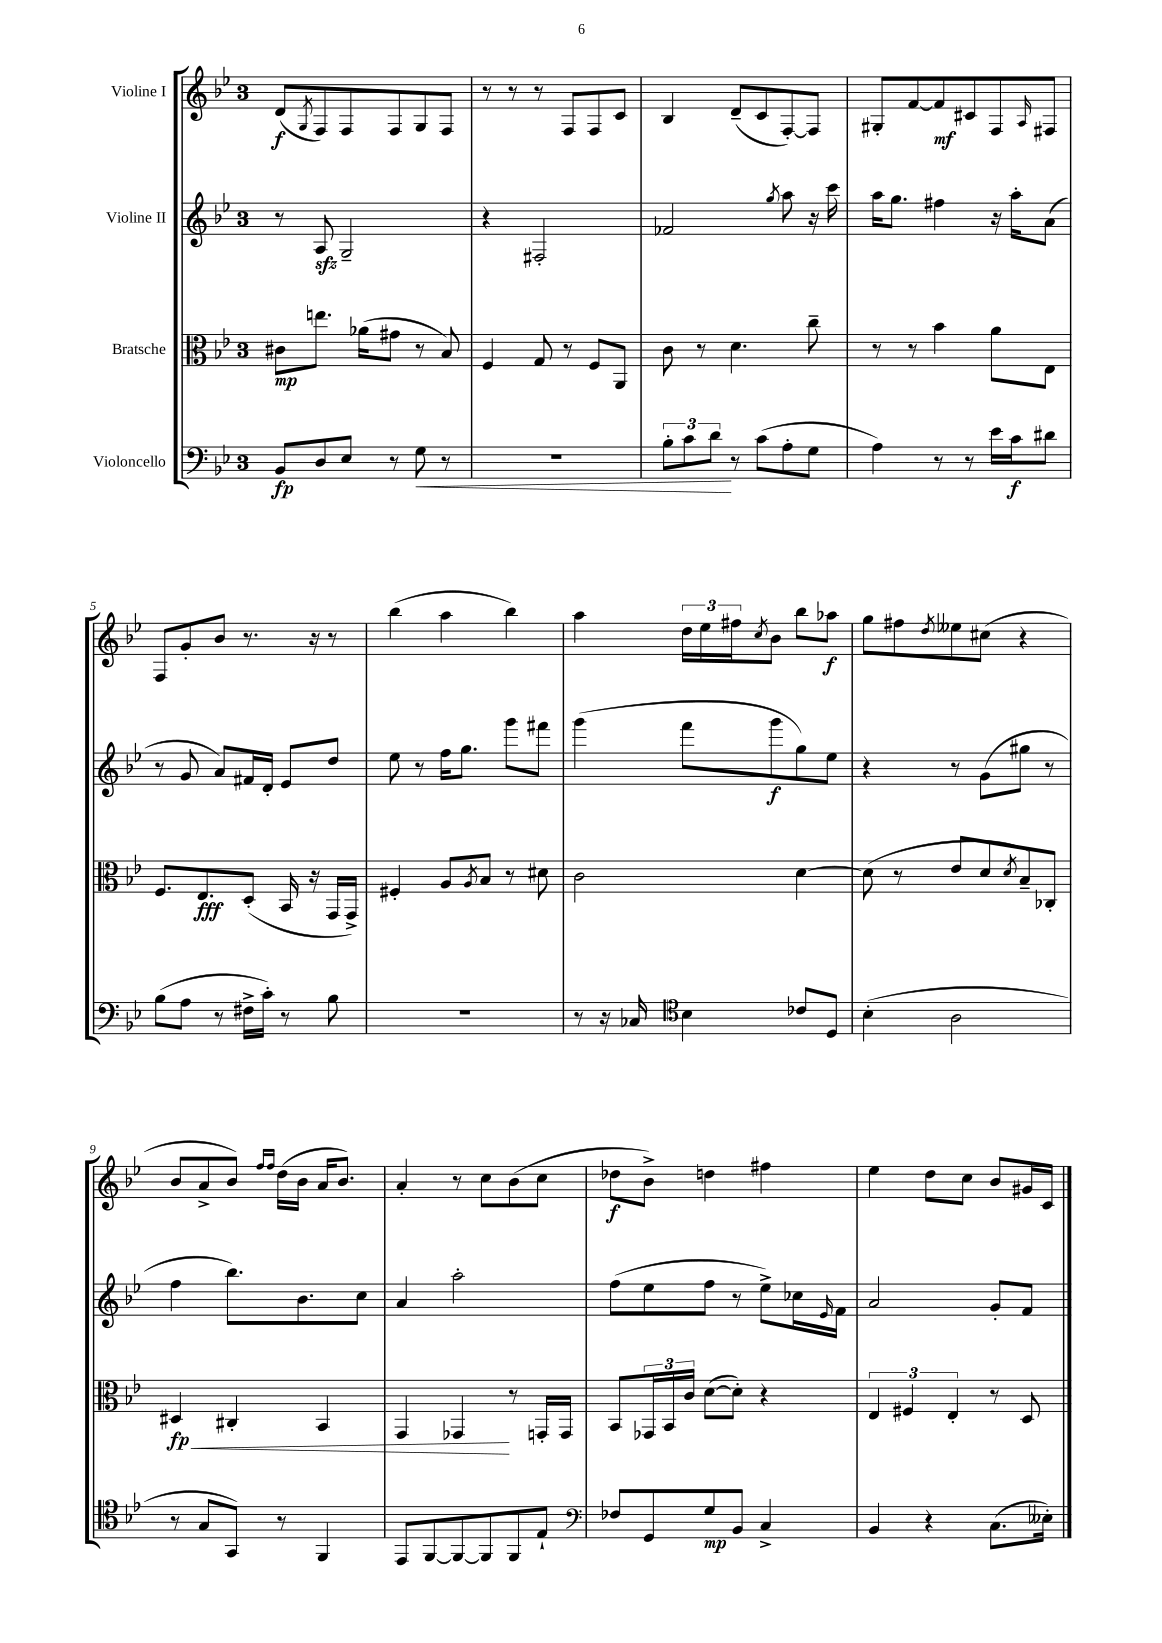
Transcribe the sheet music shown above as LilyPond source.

<<
\new StaffGroup <<
\new Staff = "s0" \with { instrumentName = "Violine I" } {
    \clef treble \key bes \major \once \override Staff.TimeSignature.style = #'single-digit \time 3/4
    d'8\f( \acciaccatura { g8 } f8) f8 f8 g8 f8 |
    r8 r8 r8 f8 f8 c'8 |
    bes4 d'8--( c'8 f8~-.) f8 |
    gis8-. f'8~ f'8\mf cis'8 f8 \grace { a16 } fis8 |
    f8 g'8-. bes'8 r8. r16 r8 |
    bes''4( a''4 bes''4) |
    a''4 \tuplet 3/2 { d''16 ees''16 fis''16 } \acciaccatura { c''8 } bes'8 bes''8 aes''8\f |
    g''8 fis''8 \acciaccatura { d''8 } eeses''8 cis''8( r4 |
    bes'8 a'8-> bes'8) \grace { f''16 f''16 } d''16( bes'16 a'16 bes'8.) |
    a'4-. r8 c''8 bes'8( c''8 |
    des''8\f bes'8->) d''4 fis''4 |
    ees''4 d''8 c''8 bes'8 gis'16 c'16 \bar "|." |
}
\new Staff = "s1" \with { instrumentName = "Violine II" } {
    \clef treble \key bes \major \once \override Staff.TimeSignature.style = #'single-digit \time 3/4
    r8 a8\sfz g2-- |
    r4 fis2-. |
    fes'2 \acciaccatura { g''8 } a''8 r16 c'''16 |
    a''16 g''8. fis''4 r16 a''16-. a'8( |
    r8 g'8 a'8) fis'16 d'16-. ees'8 d''8 |
    ees''8 r8 f''16 g''8. g'''8 fis'''8 |
    g'''4( f'''8 g'''8\f g''8) ees''8 |
    r4 r8 g'8( gis''8 r8 |
    f''4 bes''8.) bes'8. c''8 |
    a'4 a''2-. |
    f''8( ees''8 f''8 r8 ees''8->) ces''16 \grace { ees'16 } f'16 |
    a'2 g'8-. f'8 \bar "|." |
}
\new Staff = "s2" \with { instrumentName = "Bratsche" } {
    \clef alto \key bes \major \once \override Staff.TimeSignature.style = #'single-digit \time 3/4
    cis'8\mp e''8. aes'16( gis'8 r8 bes8) |
    f4 g8 r8 f8 a,8 |
    c'8 r8 d'4. c''8-- |
    r8 r8 bes'4 a'8 ees8 |
    f8. ees8.\fff d8-.( bes,16 r16 g,16 g,16->) |
    fis4-. a8 \acciaccatura { a8 } bes8 r8 dis'8 |
    c'2 d'4~ |
    d'8( r8 ees'8 d'8 \acciaccatura { d'8 } bes8--) ces8-. |
    dis4\fp\< cis4-. bes,4 |
    g,4 ges,4\! r8 g,16-. g,16 |
    bes,8 \tuplet 3/2 { ges,16 bes,16 c'16 } d'8~( d'8-.) r4 |
    \tuplet 3/2 { ees4 fis4 ees4-. } r8 d8 \bar "|." |
}
\new Staff = "s3" \with { instrumentName = "Violoncello" } {
    \clef bass \key bes \major \once \override Staff.TimeSignature.style = #'single-digit \time 3/4
    bes,8\fp d8 ees8 r8 g8\< r8 |
    R2. |
    \tuplet 3/2 { bes8-. c'8 d'8\! } r8 c'8( a8-. g8 |
    a4) r8 r8 ees'16 c'16\f dis'8 |
    bes8( a8 r8 fis16-> c'16-.) r8 bes8 |
    R2. |
    r8 r16 ces16 \clef tenor bes4 ces'8 d8 |
    bes4-.( a2 |
    r8 g8 g,8) r8 f,4 |
    ees,8 f,8~ f,8~ f,8 f,8 ees8-! |
    \clef bass fes8 g,8 g8\mp bes,8 c4-> |
    bes,4 r4 c8.( eeses16-.) \bar "|." |
}
>>
>>
